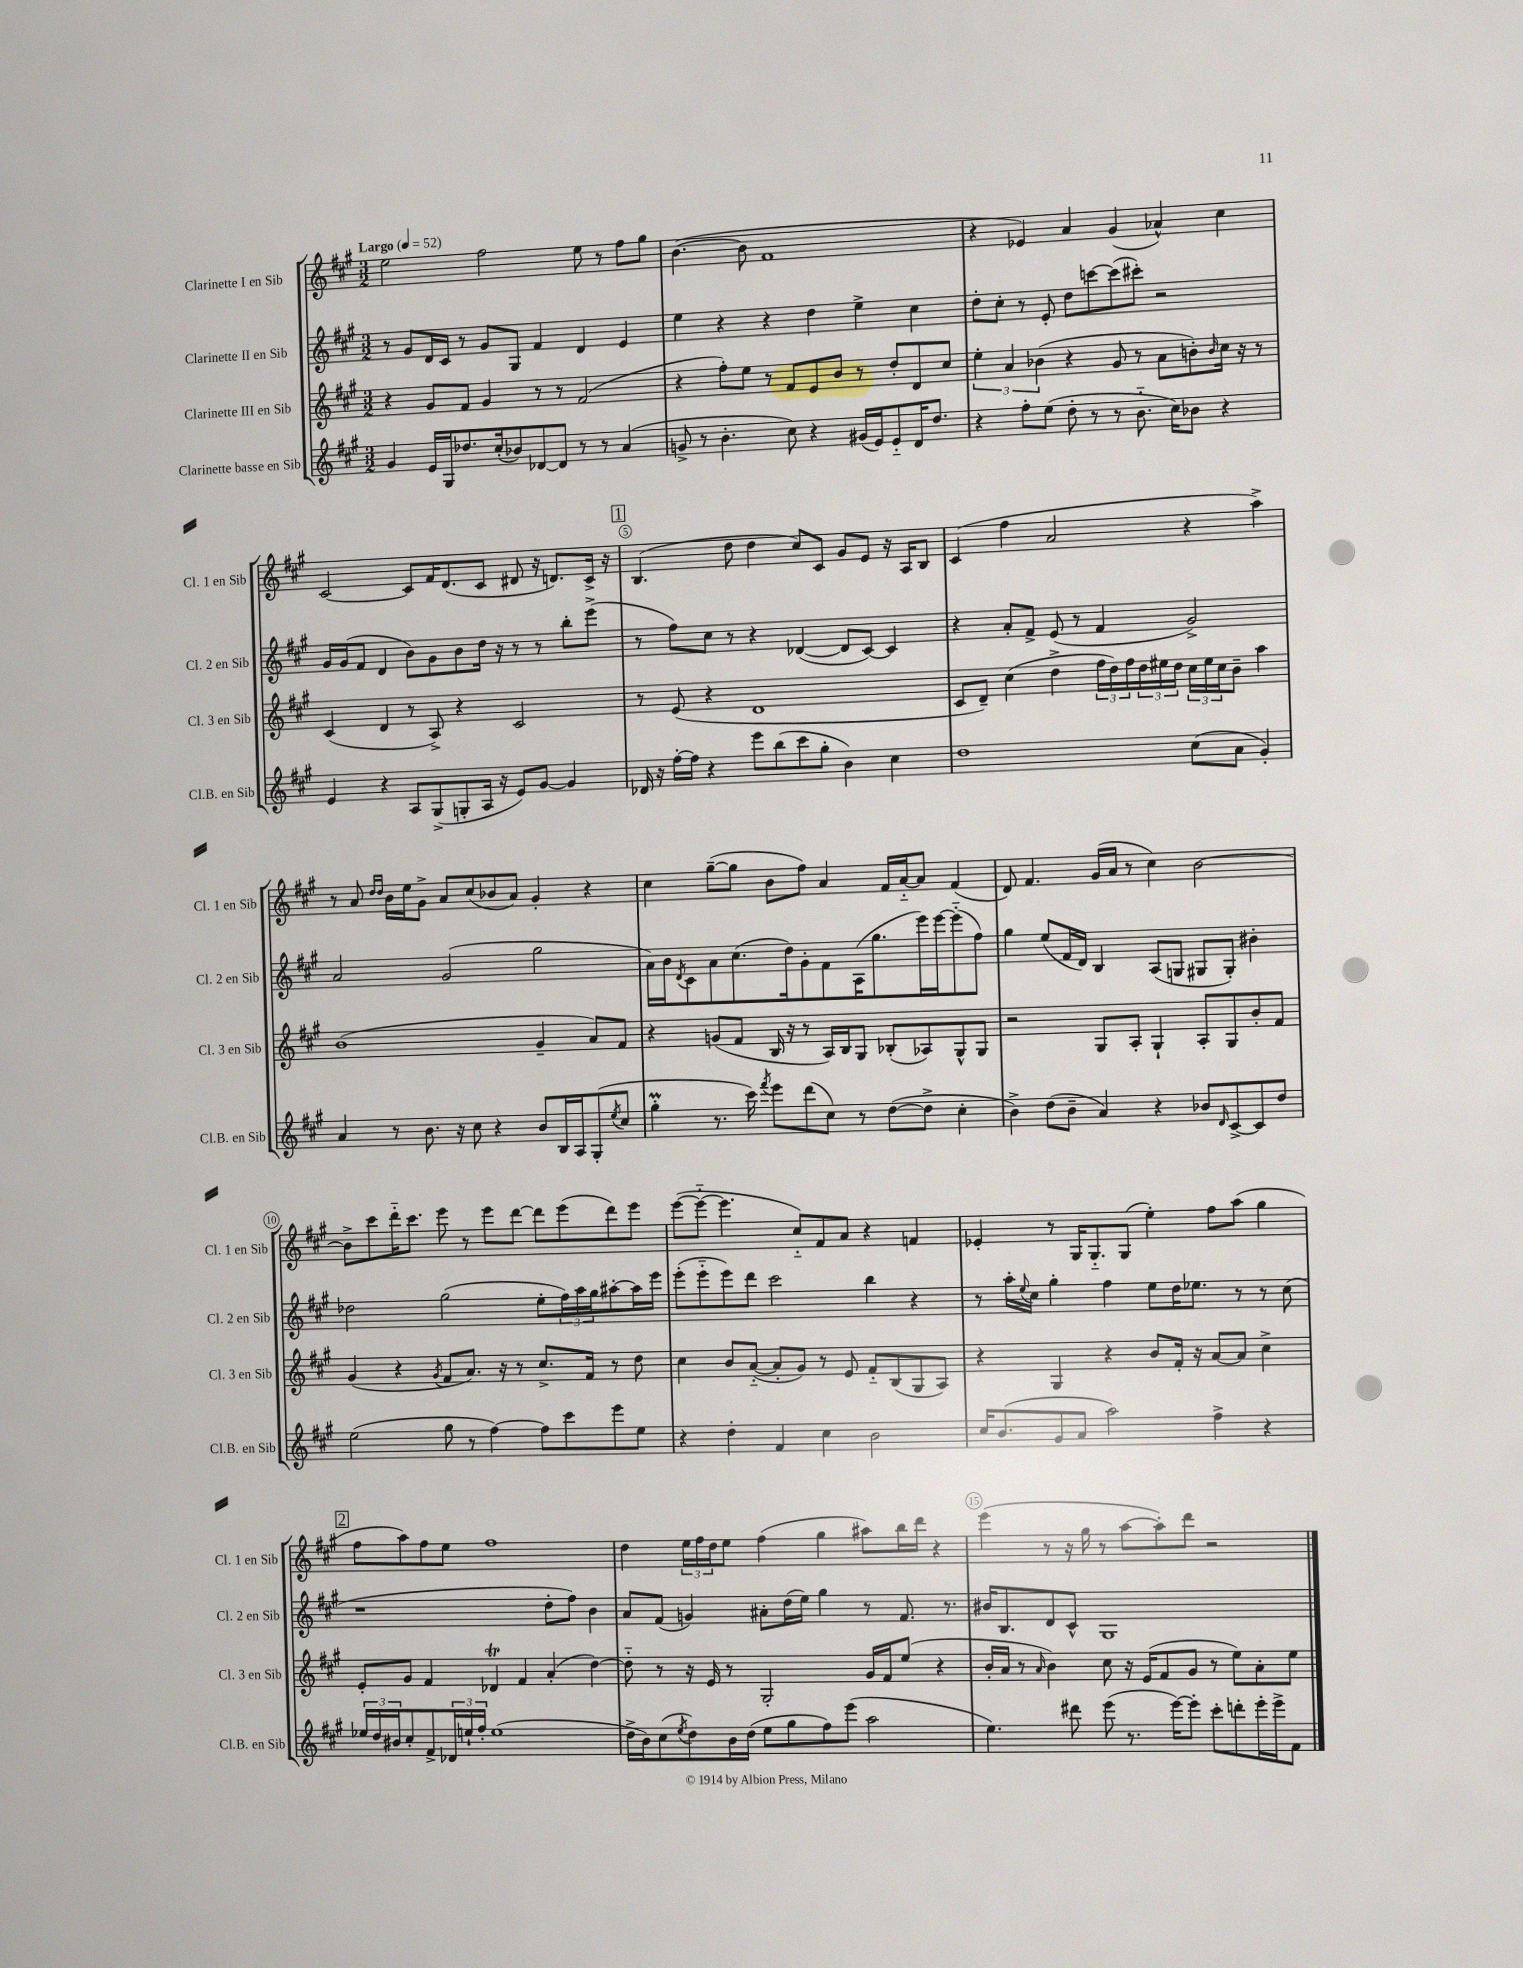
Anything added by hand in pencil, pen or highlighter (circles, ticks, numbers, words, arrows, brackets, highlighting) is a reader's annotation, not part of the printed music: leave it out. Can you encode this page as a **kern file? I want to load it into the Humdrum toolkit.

**kern	**kern	**kern	**kern
*part4	*part3	*part2	*part1
*staff4	*staff3	*staff2	*staff1
*I"Clarinette basse en Sib	*I"Clarinette III en Sib	*I"Clarinette II en Sib	*I"Clarinette I en Sib
*I'Cl.B. en Sib	*I'Cl. 3 en Sib	*I'Cl. 2 en Sib	*I'Cl. 1 en Sib
*clefG2	*clefG2	*clefG2	*clefG2
*k[f#c#g#]	*k[f#c#g#]	*k[f#c#g#]	*k[f#c#g#]
*M3/2	*M3/2	*M3/2	*M3/2
*MM52	*MM52	*MM52	*MM52
=1	=1	=1	=1
!	!	!	!LO:TX:a:B:t=Largo
4g#/	4r	8r	2ee\
.	.	8g#/L	.
16e/LL	8g#/L	16d/L	.
16G#/J	.	16c#/JJ	.
8.dd-X/	8f#/J	8r	.
.	4g#/	8g#/L	2ff#\
(16cc#'/k	.	.	.
8b-X/)	.	8G#/J	.
[8d-X/	8r	4f#/	.
8d-/J]	8r	.	.
8r	(2f#/	4d/	8ee\
8r	.	.	8r
(4a/	.	4e/	8ff#\L
.	.	.	8gg#\J
=2	=2	=2	=2
8gn^/	4r	4ee\	([4.b\
8r	.	.	.
4.b'\	8ff#'\L)	4r	.
.	8ee\J	.	8b\]
.	8r	4r	1f#
8cc#\)	8f#/L	.	.
4r	8e/	4dd\	.
.	8b/J	.	.
(16g#X/LL	8r	4ee^\	.
16e/J)	.	.	.
8e/	8dd'/L	.	.
16d/K	8d/	4cc#\	.
8.dd/J	.	.	.
.	8cc#/J	.	.
=3	=3	=3	=3
4r	6ee'\	8dd'\L	4r
.	.	8cc#'\J	.
.	6a/	.	.
8ff#'\L	.	8r	4e-X/)
.	(6b-X\	.	.
(8ee\J	.	8e'/	.
8dd'\	4r	8dd\L	4a/
8r	.	[8cccn\	.
8r	8g#/	(8ccc\]	(4g#/
8.b\	8r	8ccc#X'\J)	.
.	8a\L	2r	4a-X^^/)
16cc#\KL)	.	.	.
8b-X\J	8bn'\)	.	.
.	16qqb/	.	.
4r	16cc#\Jk	.	4cc#\
.	16r	.	.
.	8r	.	.
!!LO:LB:g=z
=4	=4	=4	=4
4e/	(4c#/	16g#/LL	[2c#/
.	.	(16g#/J	.
.	.	8f#/J	.
4r	4d/	4d/	.
8A/L	8r	8b\L)	8c#/L]
(8G#^/	8A^/)	8g#\	16f#/K
.	.	.	(8.d/
8Gn'/	4r	8b\	.
16A/Jk	.	16dd\Jk	8c#/J
16r	.	16r	.
8e/L)	2c#/	8r	8d#X/
[8g#/J	.	8r	16r
.	.	.	8.dn/L)
4g#/]	.	8bb'\L	.
.	.	(8eee^\J	16c#^/Jk
.	.	.	16r
!!LO:REH:place=s1:t=1
=5	=5	=5	=5
16d-X/	8r	8r	(4.B/
16r	.	.	.
[16ff#'\LL	(8e/	8ff#\L)	.
16ff#\JJ]	.	.	.
4r	4r	8cc#\J	.
.	.	8r	8dd\
8eee\L	1d	4r	4dd\
(8bb\	.	.	.
8ccc#\	.	([4d-X/	8cc#/L)
8gg#'\J	.	.	8c#/J
4b\)	.	8d-/L]	8g#/L
.	.	[8c#/J)	8e/J
4cc#\	.	4c#/]	16r
.	.	.	16A/KL
.	.	.	8B/J
=6	=6	=6	=6
1dd	8c#/L	4r	(4c#/
.	8d~/J)	.	.
.	(4cc#\	8a'/L	4ff#\
.	.	8f#^/J	.
.	4dd^\	(8e/	2a/
.	.	8r	.
.	24ff#\LL	4f#/	.
.	24dd\)	.	.
.	24ff#\	.	.
.	24dd\	.	.
.	24ee#X\	.	.
.	24dd\JJ	.	.
(8cc#\L	24cc#\LL	2g#^/)	4r
.	24ee#\	.	.
.	24cc#\J	.	.
8a\J	8b~\J	.	.
4g#'/)	4aa\	.	4aa^\)
!!LO:LB:g=z
=7	=7	=7	=7
4a/	(1b	2a/	8r
.	.	.	8a/
.	.	.	16qqdd/LL
.	.	.	16qqdd/JJ
8r	.	.	16b\LL
.	.	.	16ee\J
8.b\	.	.	8g#^\J
.	.	(2g#/	8a/L
16r	.	.	.
8cc#\	.	.	(8cc#/
4r	.	.	8b-X/
.	.	.	8a/J)
8b/L	4g#~/	2gg#\	4g#'/
16B/L	.	.	.
16A/J	.	.	.
(8G#'/	8a/L)	.	4r
8qee/	.	.	.
8cc#/J	8f#/J	.	.
=8	=8	=8	=8
4gg#m'\	4r	16a\LL)	4cc#\
.	.	16b\J	.
.	.	8qd/	.
.	.	8c#\	.
8.r	(8gn/L	8a\	([8gg#~\L
.	8f#/J	(8.cc#\	8gg#\J]
16ccc#\)	.	.	.
8qfff#/	.	.	.
8eee\L	16B/	.	8b\L
.	16r	16dd\k)	.
(8ddd\	8r	8g#'\	8ff#\J)
8cc#\J)	16A/LL)	8f#\	4a/
.	16B/J	.	.
8r	8G#/J	(16A\K	.
.	.	8.gg#\	.
([8dd\L	(8B-X'/L	.	16f#/LL
.	.	.	[16a/J
8dd^\J]	8A-X/)	16eee\L)	8a/J]
.	.	[16eee\J	.
4cc#'\	8G#^^/	(8eee\]	(4f#/
.	8G#/J	8ff#\J)	.
=9	=9	=9	=9
4b^\)	2r	4gg#\	8d/)
.	.	.	4.f#/
(8dd\L	.	(8ee/L	.
8b~\J	.	16f#/L	.
.	.	16d/JJ)	.
4a/)	8G#/L	4B/	(16g#/LL
.	.	.	16a/JJ
.	8A'/J	.	8r
4r	4G#`/	(8A/L	4cc#\)
.	.	8Gn/J	.
8b-X/L	8A'/L	8G#X/L	[2b\
16qqd/	.	.	.
[8c#^/	8G#/	8G#'/J)	.
8c#/]	8b'/	4b#X'\	.
8dd/J	8f#/J	.	.
!!LO:LB:g=z
=10	=10	=10	=10
(2ee\	(4g#/	2dd-X\	8b^\L]
.	.	.	8ccc#\
.	4r	.	16ddd\K
.	.	.	8.ccc#\J
.	8qg#/	.	.
8gg#\	8f#/L	(2gg#\	8eee\
8r	8.a/J)	.	8r
[4ff#\)	.	.	8eee\L
.	16r	.	.
.	8r	.	[8ddd\J
8ff#\L]	8.cc#^/L	8ee'\L	8ddd\L]
8ccc#\	.	24ff#\L)	(8eee\
.	.	24aa\	.
.	16f#/Jk	.	.
.	.	24gg#\J	.
8eee\	8r	[8aa#X'\	8ddd\)
8ee\J	8dd\	16aa#\L]	8eee\J
.	.	16eee\JJ	.
=11	=11	=11	=11
4r	4cc#\	(8eee'\L	([8eee\L
.	.	8eee\	8eee\J_
4dd'\	8b/L	8eee\)	4.eee\]
.	([8a/J	8ddd\J	.
4f#/	8a'/L]	2ccc#\	.
.	8g#/J)	.	8cc#/L)
4cc#\	8r	.	8f#/
.	8e/	.	8a/J
2b\	8f#/L	4bb\	4r
.	(8B/	.	.
.	8G#/	4r	4fn/
.	8A/J)	.	.
=12	=12	=12	=12
16cc#/KL	4r	8r	4e-X'/
(8.b/	.	.	.
.	.	16aa'\LL	.
.	.	8qqee/	.
.	.	16cc#\JJ	.
8g#/	4G#/	4gg#'\	8r
8a/J	.	.	16G#/KL
.	.	.	8.G#/
2aa\)	4r	4ff#\	.
.	.	.	(8G#/J
.	8b/L	8ee\L	4ee'\)
.	16f#'/Jk	16dd\K	.
.	16r	8.ee-X\J	.
4ff#^\	[8a/L	.	8ff#\L
.	8a/J]	8r	(8aa\J
4r	4cc#^\	8r	4gg#\
.	.	(8cc#\	.
!!LO:LB:g=z
!!LO:REH:place=s1:t=2
=13	=13	=13	=13
24ee-X/LL	8e'/L	1r	8ff#\L
24dd/	.	.	.
24b#X/J	.	.	.
8cc#'/	8g#/J	.	8aa\)
8f#^/	4f#/	.	8ff#\
24d-X/L	.	.	8ee\J
24een`/	.	.	.
24ff#'/JJ	.	.	.
(1ee	4d-XT/	.	1ff#
.	4f#/	.	.
.	(4a'/	8dd'\L	.
.	.	8ff#\J)	.
.	[4dd\)	4b\	.
=14	=14	=14	=14
16dd^\LL	8dd\]	8a/L	4dd\
16b\J)	.	.	.
(8cc#\	8r	(8f#/J	.
8qee/	.	.	.
8dd\)	16r	4gn/)	24ee\LL
.	.	.	24ff#\
.	16e/	.	.
.	.	.	24dd\J
16b\L	8r	.	8ee\J
(16dd\JJ	.	.	.
8ee\L	2G#'/	8a#X'\L	(4ff#\
8gg#\	.	(16dd\L	.
.	.	16ee\JJ)	.
8ff#\)	.	4gg#\	4gg#\
(8eee\J	.	.	.
2aa\	16g#/LL	8r	8aa#X\L)
.	16f#/J	.	.
.	(8ee/J	8.f#/	16bb\L
.	.	.	16ddd\JJ
.	4r	.	4r
.	.	8.r	.
=15	=15	=15	=15
4.ee\)	16b'/LL	16b#X/KL	(4eee\
.	16a/JJ	8.B/	.
.	8r	.	.
.	16qqa/	.	.
.	4b\)	8d/	8r
8ddd#X\	.	8c#^^/J	16r
.	.	.	16gg#\
(8eee\	8cc#\	1G#	8r
8.r	16r	.	[8aa\L
.	(16e/KL	.	.
.	8f#/	.	8aa'\])
[16eee\KL)	.	.	.
8eee'\J]	8g#/J	.	8ddd\J
8ccc#'\L	8r	.	2r
8dddn'\	8ee\L)	.	.
16eee'\L	8a'\	.	.
16eee^\J	.	.	.
8f#\J	8ee\J	.	.
==	==	==	==
*-	*-	*-	*-
